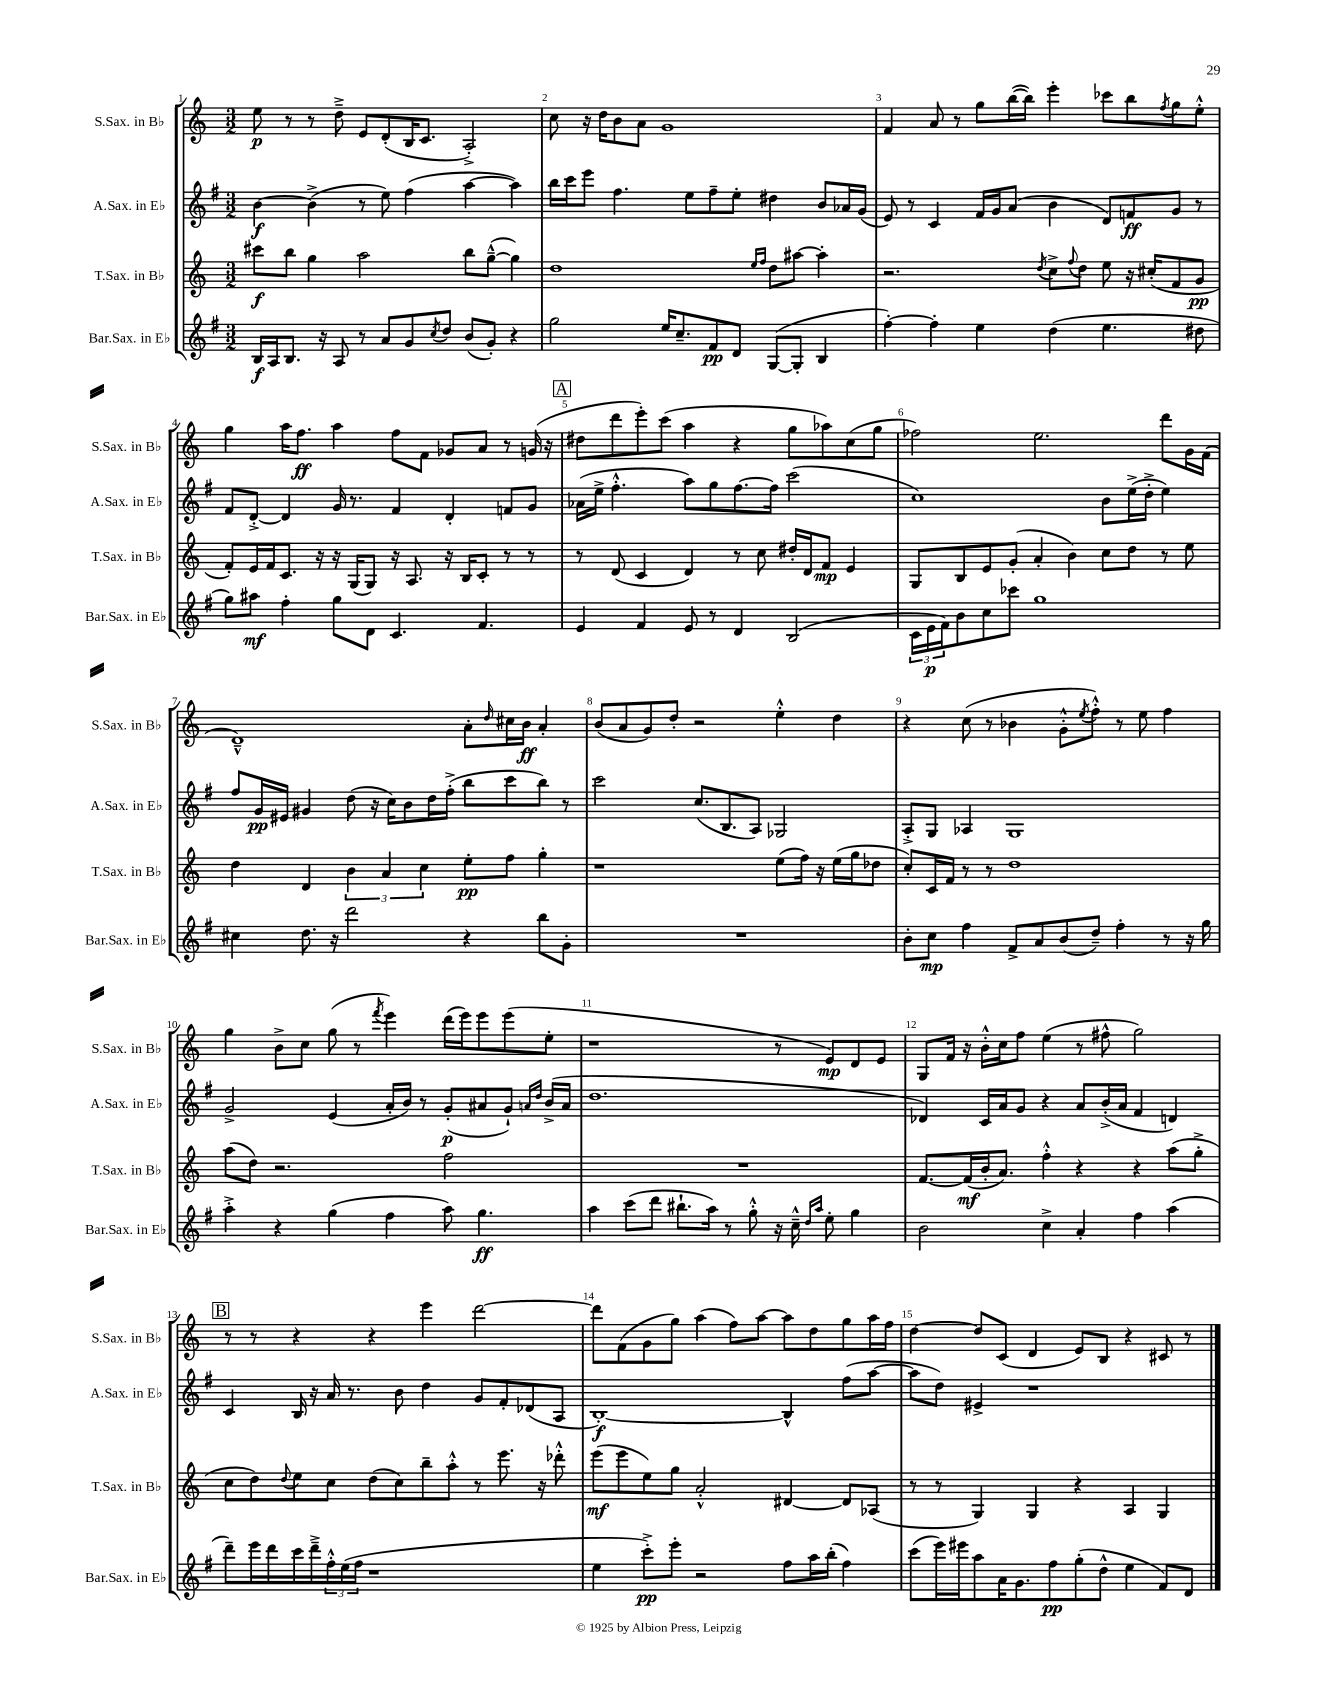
<<
\new StaffGroup <<
\new Staff = "s0" \with { instrumentName = "S.Sax. in Bb" shortInstrumentName = "S.Sax. in Bb" } {
    \clef treble \key c \major \numericTimeSignature \time 3/2
    e''8\p r8 r8 d''8---> e'8 d'8-.( b16 c'8. a2-.->) |
    c''8 r16 d''16 b'8 a'8 g'1 |
    f'4 a'8 r8 g''8 b''16~( b''16) e'''4-. ces'''8 b''8 \acciaccatura { f''8 } g''8 e''8-.-^ |
    g''4 a''16 f''8.\ff a''4 f''8 f'8 ges'8 a'8 r8 g'16( r16 |
    \mark \markup { \box "A" } dis''8 d'''8 e'''8-.) c'''8( a''4 r4 g''8 aes''8) c''8( g''8 |
    fes''2) e''2. d'''8 g'16 f'16( |
    d'1---^) a'8-. \grace { d''16 } cis''16 b'16\ff a'4-. |
    b'8( a'8 g'8) d''8-. r2 e''4-.-^ d''4 |
    r4 c''8( r8 bes'4 g'8-.-^ \acciaccatura { e''8 } f''8-.-^) r8 e''8 f''4 |
    g''4 b'8-> c''8 g''8( r8 \acciaccatura { f'''8 } e'''4) d'''16( e'''16) e'''8 e'''8( e''8-. |
    r1 r8 e'8\mp) d'8 e'8 |
    g8 f'16 r16 b'16-.-^ c''16 f''8 e''4( r8 fis''8-^ g''2) |
    \mark \markup { \box "B" } r8 r8 r4 r4 e'''4 d'''2~ |
    d'''8 f'8( g'8 g''8) a''4( f''8) a''8~ a''8 d''8 g''8 a''16 f''16 |
    d''4~ d''8 c'8( d'4 e'8) b8 r4 cis'8 r8 \bar "|." |
}
\new Staff = "s1" \with { instrumentName = "A.Sax. in Eb" shortInstrumentName = "A.Sax. in Eb" } {
    \clef treble \key g \major \numericTimeSignature \time 3/2
    b'4~\f b'4->( r8 e''8) fis''4( a''4~ a''4) |
    b''16 c'''16 e'''8 fis''4. e''8 fis''8-- e''8-. dis''4 b'8 aes'16 g'16( |
    e'8) r8 c'4 fis'16 g'16 a'8( b'4 d'8) f'8\ff g'8 r8 |
    fis'8 d'8~-.-> d'4 g'16 r8. fis'4 d'4-. f'8 g'8 |
    \mark \markup { \box "A" } aes'16( e''16-> fis''4.-.-^ a''8) g''8 fis''8.~ fis''16 c'''2( |
    c''1) b'8 e''16->( d''16-.-> e''4) |
    fis''8 g'16\pp eis'16 gis'4 d''8( r16 c''16) b'8 d''16 fis''16-.->( b''8 c'''8 b''8) r8 |
    c'''2 c''8.( b8. a8) ges2 |
    a8-.-> g8 aes4 g1 |
    g'2-> e'4( a'16-. b'16) r8 g'8-.\p( ais'8 g'8-!) \grace { a'16 d''16 } b'16->( a'16 |
    d''1. |
    des'4) c'16 a'16 g'8 r4 a'8 b'16-.->( a'16 fis'4 d'4) |
    \mark \markup { \box "B" } c'4 b16 r16 a'16 r8. b'8 d''4 g'8 fis'8-. des'8( a8 |
    b1~-.\f) b4-^ fis''8( a''8~ |
    a''8 d''8) eis'4-> r1 \bar "|." |
}
\new Staff = "s2" \with { instrumentName = "T.Sax. in Bb" shortInstrumentName = "T.Sax. in Bb" } {
    \clef treble \key c \major \numericTimeSignature \time 3/2
    cis'''8\f b''8 g''4 a''2 b''8 g''8~---^( g''4) |
    d''1 \grace { e''16 f''16 } d''8 ais''8~ ais''4-. |
    r2. \acciaccatura { d''8 } c''8-> \appoggiatura { f''8 } d''8 e''8 r16 cis''16-.( f'8 g'8\pp |
    f'8-.) e'16 f'16 c'8. r16 r16 g16( g8) r16 a8. r16 b16 c'8-. r8 r8 |
    \mark \markup { \box "A" } r8 d'8( c'4 d'4) r8 c''8 dis''16-. d'16 f'8\mp e'4 |
    g8 b8 e'8 g'8-.( a'4-. b'4) c''8 d''8 r8 e''8 |
    d''4 d'4 \tuplet 3/2 { b'4 a'4 c''4 } e''8-.\pp f''8 g''4-. |
    r1 e''8( f''16) r16 e''16( g''16 des''8 |
    c''8-.) c'16 f'16 r8 r8 d''1 |
    a''8( d''8) r2. f''2 |
    R1. |
    f'8.~ f'16\mf( b'16-. a'8.) f''4-.-^ r4 r4 a''8( g''8-.-> |
    \mark \markup { \box "B" } c''8 d''8) \appoggiatura { d''8 } e''8 c''8 d''8( c''8) b''8-- a''8-.-^ r8 e'''8. r16 des'''8-.-^ |
    e'''8\mf( e'''8 e''8) g''8 a'2-.-^ dis'4~ dis'8 aes8( |
    r8 r8 g4) g4 r4 a4 g4 \bar "|." |
}
\new Staff = "s3" \with { instrumentName = "Bar.Sax. in Eb" shortInstrumentName = "Bar.Sax. in Eb" } {
    \clef treble \key g \major \numericTimeSignature \time 3/2
    b16\f a16 b8. r16 a8 r8 a'8 g'8 \acciaccatura { c''8 } d''8 b'8( g'8-.) r4 |
    g''2 e''16 c''8.-- fis'8\pp d'8 g8~( g8-. b4 |
    fis''4~-.) fis''4-. e''4 d''4( e''4. dis''8 |
    g''8) ais''8\mf fis''4-. g''8 d'8 c'4. fis'4. |
    \mark \markup { \box "A" } e'4 fis'4 e'8 r8 d'4 b2( |
    \tuplet 3/2 { c'16 e'16\p fis'16) } b'8 c''8 ces'''8 g''1 |
    cis''4 d''8. r16 d'''2 r4 b''8 g'8-. |
    R1. |
    b'8-. c''8\mp fis''4 fis'8-> a'8 b'8( d''8--) fis''4-. r8 r16 g''16 |
    a''4-.-> r4 g''4( fis''4 a''8) g''4.\ff |
    a''4 c'''8( d'''8 bis''8.-! a''16) r8 g''8-.-^ r16 c''16---^ \grace { d''16 a''16 } e''8-. g''4 |
    b'2 c''4-> a'4-. fis''4 a''4( |
    \mark \markup { \box "B" } d'''8--) e'''16 d'''16 c'''16 d'''16---> \tuplet 3/2 { fis''16-.-^ e''16( fis''16 } r1 |
    e''4 c'''8-.->\pp) e'''8-. r2 fis''8 a''16 b''16-.( fis''4) |
    c'''8( e'''16) eis'''16 a''8 a'16 g'8. fis''8\pp g''8-.( d''8-^ e''4 fis'8) d'8 \bar "|." |
}
>>
>>
\layout { \context { \Score \override BarNumber.break-visibility = ##(#f #t #t) barNumberVisibility = #all-bar-numbers-visible } }
